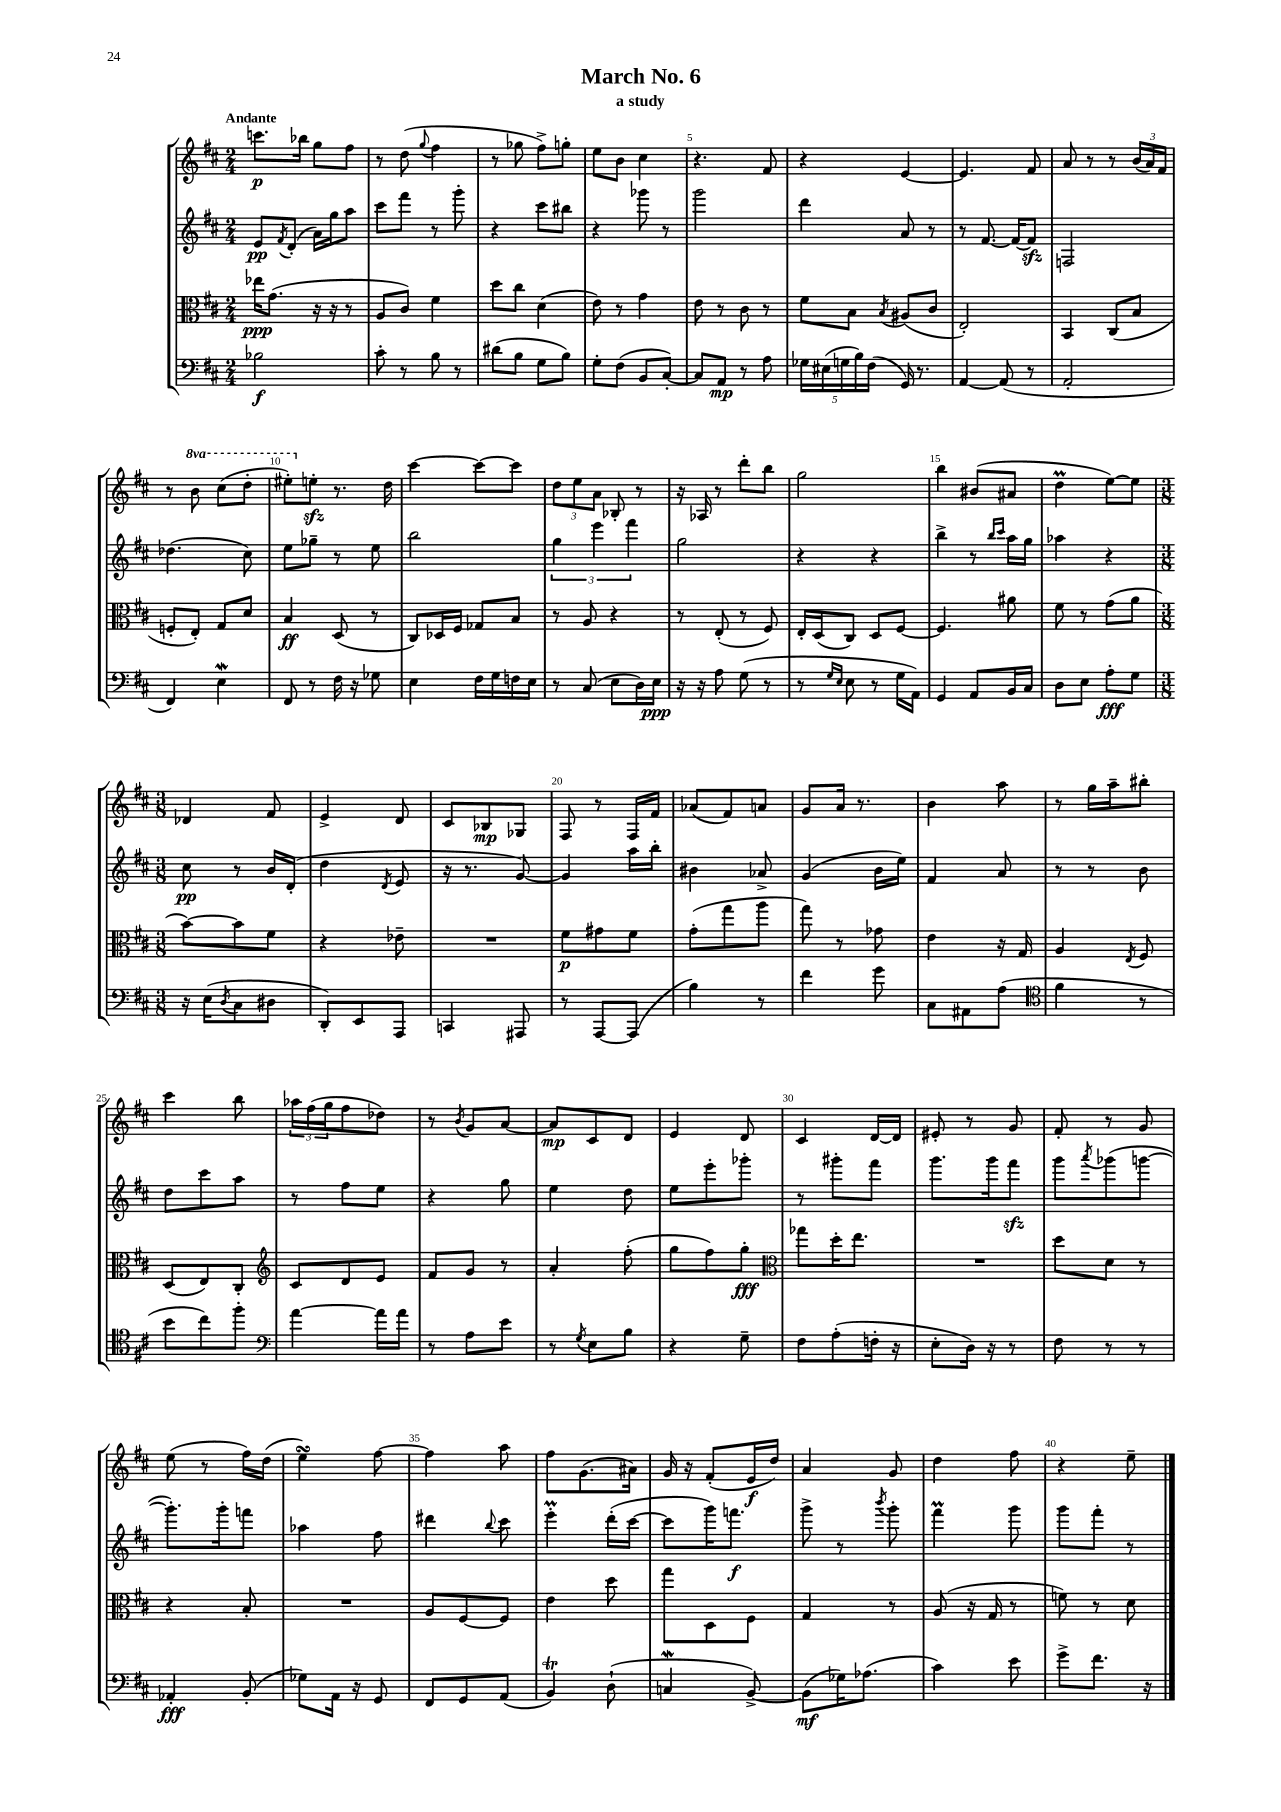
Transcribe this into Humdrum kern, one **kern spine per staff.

**kern	**kern	**kern	**kern
*staff4	*staff3	*staff2	*staff1
*clefF4	*clefC3	*clefG2	*clefG2
*k[f#c#]	*k[f#c#]	*k[f#c#]	*k[f#c#]
*M2/4	*M2/4	*M2/4	*M2/4
2B-	16ee-	8e	8.ccc
.	(8.g	.	.
.	.	8qf#	.
.	.	(8d'	.
.	.	.	16bb-
.	16r	16a)	8gg
.	16r	16gg	.
.	8r	8aa	8ff#
=	=	=	=
8c#'	8A	8ccc#	8r
8r	8c#)	8fff#	(8dd
.	.	.	8qqgg
8B	4f#	8r	4ff#
8r	.	8ggg'	.
=	=	=	=
(8d#	8dd	4r	8r
8B	8cc#	.	8gg-
8G	(4d	8ccc#	8ff#^)
8B)	.	8bb#	8gg'
=	=	=	=
8G'	8e)	4r	8ee
(8F#	8r	.	8b
8BB	4g	8ggg-	4cc#
[8C#')	.	8r	.
=	=	=	=
8C#]	8e	2ggg	4.r
8AA	8r	.	.
8r	8c#	.	.
8A	8r	.	8f#
=	=	=	=
20G-	8f#	4ddd	4r
(20E#	.	.	.
20G	.	.	.
.	8B	.	.
20B)	.	.	.
(20F#	.	.	.
.	8qB	.	.
16GG)	(8A#	8a	[4e
8.r	.	.	.
.	8c#	8r	.
=	=	=	=
[4AA	2E')	8r	4.e]
.	.	[8.f#	.
(8AA]	.	.	.
.	.	16f#_	.
8r	.	8f#]	8f#
=	=	=	=
2AA'	4BB	2F	8a
.	.	.	8r
.	(8C#	.	8r
.	8B	.	(24b
.	.	.	24a)
.	.	.	24f#
=	=	=	=
4FF#)	8F'	(4.dd-	8r
.	8E')	.	8bb
4E	8G	.	(8ccc#
.	8d	8cc#)	8ddd'
=	=	=	=
8FF#	4B	8ee	8eee#')
8r	.	8gg-~	8ee'
16F#	(8D	8r	8.r
16r	.	.	.
8G-	8r	8ee	.
.	.	.	16dd
=	=	=	=
4E	8C#)	2bb	[4ccc#
.	16D-	.	.
.	16F#	.	.
16F#	8G-	.	8ccc#_
16G	.	.	.
16F	8B	.	8ccc#]
16E	.	.	.
=	=	=	=
8r	8r	6gg	12dd
.	.	.	12ee
(8C#	8A	.	.
.	.	6eee	12a
8E	4r	.	8B-'
.	.	6fff#	.
16D)	.	.	8r
16E	.	.	.
=	=	=	=
16r	8r	2gg	16r
16r	.	.	16A-
8A	(8E'	.	8r
(8G	8r	.	8ddd'
8r	8F#)	.	8bb
=	=	=	=
8r	16E'	4r	2gg
.	(16D	.	.
16qqG	.	.	.
16qqE	.	.	.
8E	8C#)	.	.
8r	8D	4r	.
16G	[8F#	.	.
16AA)	.	.	.
=	=	=	=
4GG	4.F#]	4bb^	4bb
8AA	.	8r	(8b#
.	.	16qqbb	.
.	.	16qqccc#	.
16BB	8a#	16aa	8a#
16C#	.	16gg	.
=	=	=	=
8D	8f#	4aa-	4dd
8E	8r	.	.
8A'	(8g	4r	[8ee)
8G	8a	.	8ee]
=	=	=	=
*M3/8	*M3/8	*M3/8	*M3/8
16r	[8b)	8cc#	4d-
(16E	.	.	.
8qD	.	.	.
8C#	8b]	8r	.
8D#	8f#	16b	8f#
.	.	(16d'	.
=	=	=	=
8DD')	4r	4dd	4e^
8EE	.	.	.
.	.	8qd	.
8AAA	8e-~	8e	8d
=	=	=	=
4CC	4.r	16r	8c#
.	.	8.r	.
.	.	.	8B-
8AAA#	.	[8g)	8G-
=	=	=	=
8r	8f#	4g]	8F#
[8AAA	8g#	.	8r
(8AAA]	8f#	16aa	16F#
.	.	16bb'	16f#
=	=	=	=
4B)	(8g'	4b#	(8a-
.	8gg	.	8f#)
8r	8aa	8a-^	8a
=	=	=	=
4f#	8gg)	(4g	8g
.	8r	.	16a
.	.	.	8.r
8g	8g-	16b	.
.	.	16ee)	.
=	=	=	=
8C#	4e	4f#	4b
8AA#	.	.	.
(8A	16r	8a	8aa
.	16G	.	.
=	=	=	=
*clefC4	*	*	*
4f#	4A	8r	8r
.	.	8r	16gg
.	.	.	16aa~
.	8qE	.	.
8r	8F#	8b	8bb#'
=	=	=	=
8b	(8D	8dd	4ccc#
8cc#)	8E)	8ccc#	.
8ff#'	8C#'	8aa	8bb
=	=	=	=
*clefF4	*clefG2	*	*
[4a	8c#	8r	24aa-
.	.	.	(24ff#
.	.	.	24gg
.	8d	8ff#	8ff#
16a]	8e	8ee	8dd-)
16a	.	.	.
=	=	=	=
8r	8f#	4r	8r
.	.	.	8qb
8A	8g	.	8g
8e	8r	8gg	[8a
=	=	=	=
8r	4a'	4ee	8a]
8qG	.	.	.
8E	.	.	8c#
8B	(8ff#'	8dd	8d
=	=	=	=
4r	8gg	8ee	4e
.	8ff#)	8eee'	.
8G~	8gg'	8ggg-'	8d
=	=	=	=
*	*clefC3	*	*
8F#	8gg-	8r	4c#
(8A'	16dd'	8ggg#'	.
.	8.ee	.	.
16F'	.	8fff#	[16d
16r	.	.	16d]
=	=	=	=
8E'	4.r	8.ggg	8e#'
16D)	.	.	8r
16r	.	16ggg	.
8r	.	8fff#	8g
=	=	=	=
8F#	8dd	8ggg	8f#'
.	.	8qaaa	.
8r	8d	(8ggg-	8r
8r	8r	[8ggg	8g
=	=	=	=
4AA-'	4r	8.ggg'])	(8ee
.	.	.	8r
.	.	16ggg'	.
(8BB'	8B'	8fff	16ff#)
.	.	.	(16dd
=	=	=	=
8G-)	4.r	4aa-	4ee)
16AA	.	.	.
16r	.	.	.
8GG	.	8ff#	[8ff#
=	=	=	=
8FF#	8A	4ddd#	4ff#]
8GG	[8F#	.	.
.	.	8qqbb	.
(8AA	8F#]	8ccc#	8aa
=	=	=	=
4BB)	4e	4eee'	8ff#
.	.	.	(8.g
(8D`	8dd	(16ddd'	.
.	.	[16ccc#	16a#)
=	=	=	=
4C	8gg	8ccc#]	16g
.	.	.	16r
.	8D	16ggg)	(8f#'
.	.	8.fff	.
[8BB^)	8F#	.	16e
.	.	.	16dd)
=	=	=	=
(8BB]	4G	8ggg^	4a
16G-)	.	8r	.
(8.A-	.	.	.
.	.	8qbbb	.
.	8r	8ggg'	8g
=	=	=	=
4c#)	(8A	4fff#	4dd
.	16r	.	.
.	16G	.	.
8e	8r	8ggg	8ff#
=	=	=	=
8g^	8f)	8ggg	4r
8.f#	8r	8fff#'	.
.	8d	8r	8ee~
16r	.	.	.
==	==	==	==
*-	*-	*-	*-
